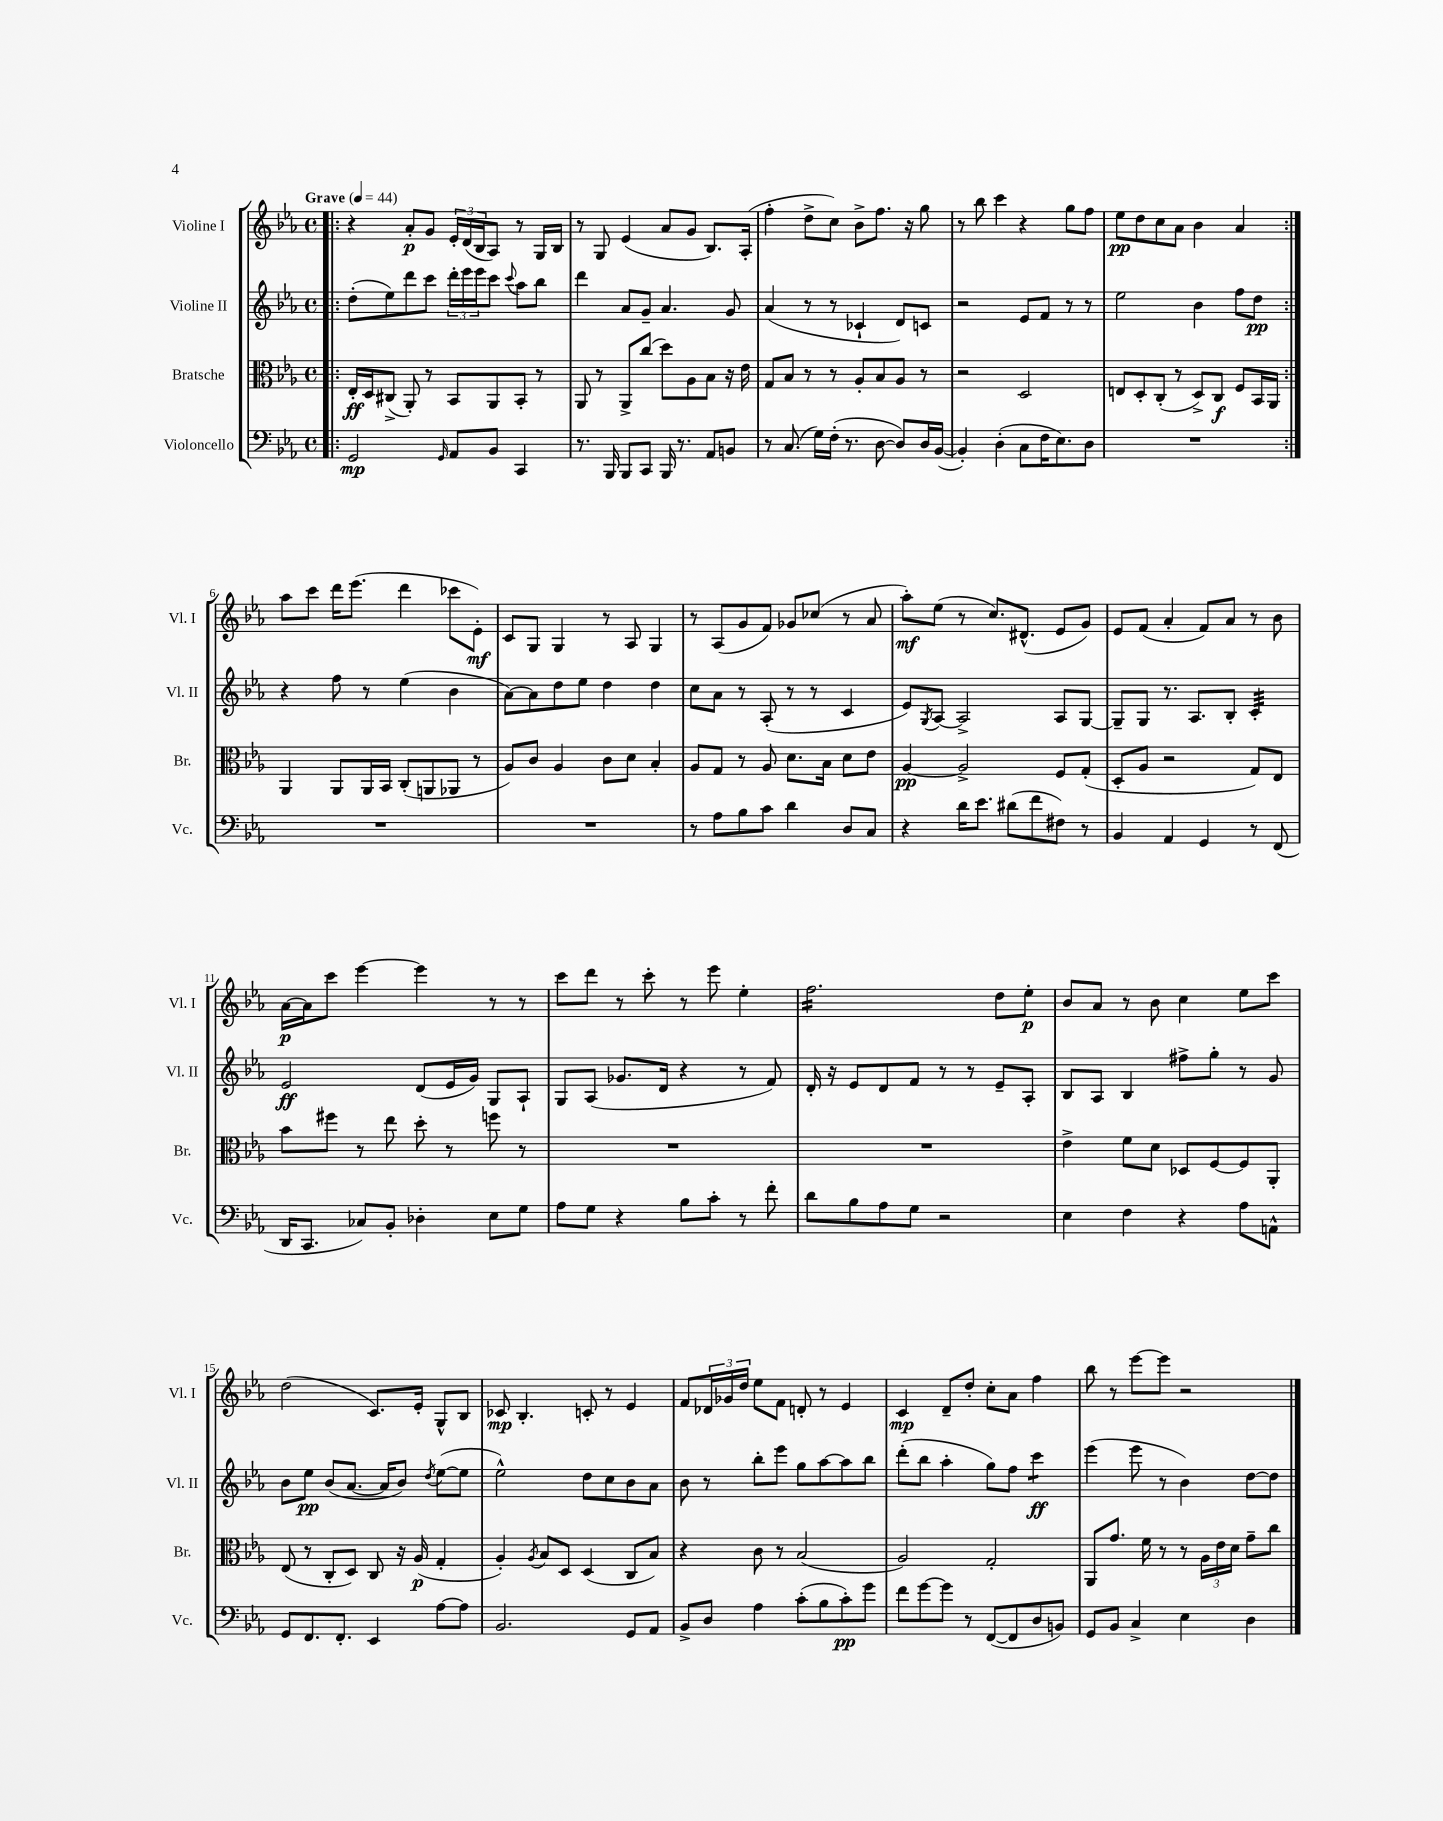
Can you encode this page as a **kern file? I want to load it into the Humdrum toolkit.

**kern	**kern	**kern	**kern
*staff4	*staff3	*staff2	*staff1
*clefF4	*clefC3	*clefG2	*clefG2
*k[b-e-a-]	*k[b-e-a-]	*k[b-e-a-]	*k[b-e-a-]
*M4/4	*M4/4	*M4/4	*M4/4
*met(c)	*met(c)	*met(c)	*met(c)
*MM44	*MM44	*MM44	*MM44
=!|:	=!|:	=!|:	=!|:
2GG	16E-'	(8dd'	4r
.	16D	.	.
.	(8C#^	8ee-)	.
.	8AA-')	8ddd	8a-'
.	8r	8ccc	8g
16qqGG	.	.	.
8AA-	8BB-	24ddd'	24e-'
.	.	24eee-	(24d
.	.	24eee-	24B-
8BB-	8AA-	8ccc	8A-)
.	.	8qqccc	.
4CC	8BB-'	8aa-	8r
.	8r	8bb-	16G
.	.	.	16B-
=	=	=	=
8.r	8AA-	4ddd	8r
.	8r	.	8G
16BBB-	.	.	.
8BBB-	8AA-^	8a-	(4e-
8CC	(8cc	8g~	.
16BBB-	8dd)	4.a-	8a-
8.r	.	.	.
.	8A-	.	8g
8AA-	8B-	.	8.B-)
8BB	16r	8g	.
.	16e-	.	(16A-'
=	=	=	=
8r	8G	(4a-	4ff'
(8.C	8B-	.	.
.	8r	8r	8dd^
16G)	.	.	.
(16F'	8r	8r	8cc)
8.r	.	.	.
.	8A-'	4c-`	8b-^
[8D	8B-	.	8.ff
8D])	8A-	8d)	.
.	.	.	16r
16D	8r	8c	8gg
([16BB-	.	.	.
=	=	=	=
4BB-'])	2r	2r	8r
.	.	.	8bb-
(4D'	.	.	4ccc
8C	2D	8e-	4r
16F	.	8f	.
8.E-)	.	.	.
.	.	8r	8gg
8D	.	8r	8ff
=	=	=	=
1r	8E	2ee-	8ee-
.	8D'	.	8dd
.	(8C'	.	8cc
.	8r	.	8a-
.	8D^)	4b-	4b-
.	8C	.	.
.	8F	8ff	4a-
.	16BB-	8dd	.
.	16AA-	.	.
=:|!	=:|!	=:|!	=:|!
1r	4AA-	4r	8aa-
.	.	.	8ccc
.	8AA-	8ff	16ddd
.	.	.	(8.eee-
.	16AA-	8r	.
.	16BB-	.	.
.	(8C'	(4ee-	4ddd
.	8AA	.	.
.	8AA-	4b-	8ccc-
.	8r	.	8e-')
=	=	=	=
1r	8A-)	[8a-)	8c
.	8c	8a-]	8G
.	4A-	8dd	4G
.	.	8ee-	.
.	8c	4dd	8r
.	8d	.	8A-
.	4B-'	4dd	4G
=	=	=	=
8r	8A-	8cc	8r
8A-	8G	8a-	(8A-
8B-	8r	8r	8g
8c	8A-	(8A-'	8f)
4d	8.d	8r	8g-
.	.	8r	(8cc-
.	16B-	.	.
8D	8d	4c	8r
8C	8e-	.	8a-
=	=	=	=
4r	[4A-	8e-)	8aa-')
.	.	8qG	.
.	.	[8A-	(8ee-
16d	2A-^]	2A-^]	8r
8.e-	.	.	.
.	.	.	8.cc)
(8d#	.	.	.
.	.	.	(8.d#^^
8f	.	.	.
8F#)	8F	8A-	8e-
8r	(8G'	[8G	8g)
=	=	=	=
4BB-	8D'	8G~]	8e-
.	8A-	8G	(8f
4AA-	2r	8.r	4a-'
.	.	8.A-	.
4GG	.	.	8f)
.	.	8B-'	8a-
8r	8G)	4c'	8r
(8FF	8E-	.	8b-
=	=	=	=
16DD	8b-	2e-	[16a-
8.CC	.	.	16a-]
.	8ff#	.	8ccc
8C-)	8r	.	[4eee-
8BB-'	8ee-	.	.
4D-'	8dd'	(8d	4eee-]
.	8r	16e-	.
.	.	16g)	.
8E-	8ff	8G	8r
8G	8r	8A-`	8r
=	=	=	=
8A-	1r	8G	8ccc
8G	.	(8A-	8ddd
4r	.	8.g-	8r
.	.	.	8ccc'
.	.	16d	.
8B-	.	4r	8r
8c'	.	.	8eee-
8r	.	8r	4ee-'
8f'	.	8f)	.
=	=	=	=
8d	1r	16d'	2.ff
.	.	16r	.
8B-	.	8e-	.
8A-	.	8d	.
8G	.	8f	.
2r	.	8r	.
.	.	8r	.
.	.	8e-~	8dd
.	.	8A-'	8ee-'
=	=	=	=
4E-	4e-^	8B-	8b-
.	.	8A-	8a-
4F	8f	4B-	8r
.	8d	.	8b-
4r	8D-	8ff#^	4cc
.	[8F	8gg'	.
8A-	8F]	8r	8ee-
8AA^^	8AA-'	8g	8ccc
=	=	=	=
8GG	(8E-	8b-	(2dd
8.FF	8r	8ee-	.
.	8C'	(8b-	.
8.FF'	.	.	.
.	8D)	[8.a-	.
4EE-	8C	.	8.c)
.	.	16a-]	.
.	16r	8b-)	.
.	(16A-	.	16e-'
.	.	8qdd	.
[8A-	4G'	([8ee-	8G^^
8A-]	.	8ee-]	8B-
=	=	=	=
2.BB-	4A-')	2ee-^^)	8c-
.	.	.	4.B-'
.	8qA-	.	.
.	8B-	.	.
.	8D	.	.
.	(4D	8dd	8c'
.	.	8cc	8r
8GG	8C	8b-	4e-
8AA-	8B-)	8a-	.
=	=	=	=
8BB-^	4r	8b-	8f
8D	.	8r	24d-
.	.	.	24g-
.	.	.	24dd
4A-	8c	8bb-'	8ee-
.	8r	8eee-	8f
(8c'	(2B-	8gg	8d'
8B-	.	[8aa-	8r
8c')	.	8aa-]	4e-
8g	.	8bb-	.
=	=	=	=
8f	2A-)	(8ddd'	4c
[8g	.	8bb-	.
8g]	.	4aa-'	8d~
8r	.	.	8dd'
([8FF	2G'	8gg)	8cc'
8FF]	.	8ff	8a-
8D	.	4ccc	4ff
8BB)	.	.	.
=	=	=	=
8GG	8AA-	(4eee-	8bb-
8BB-	8.g	.	8r
4C^	.	8eee-	[8eee-
.	16f	.	.
.	8r	8r	8eee-]
4E-	8r	4b-)	2r
.	24A-	.	.
.	24e-	.	.
.	24d	.	.
4D	8g~	[8dd	.
.	8cc	8dd]	.
==	==	==	==
*-	*-	*-	*-
